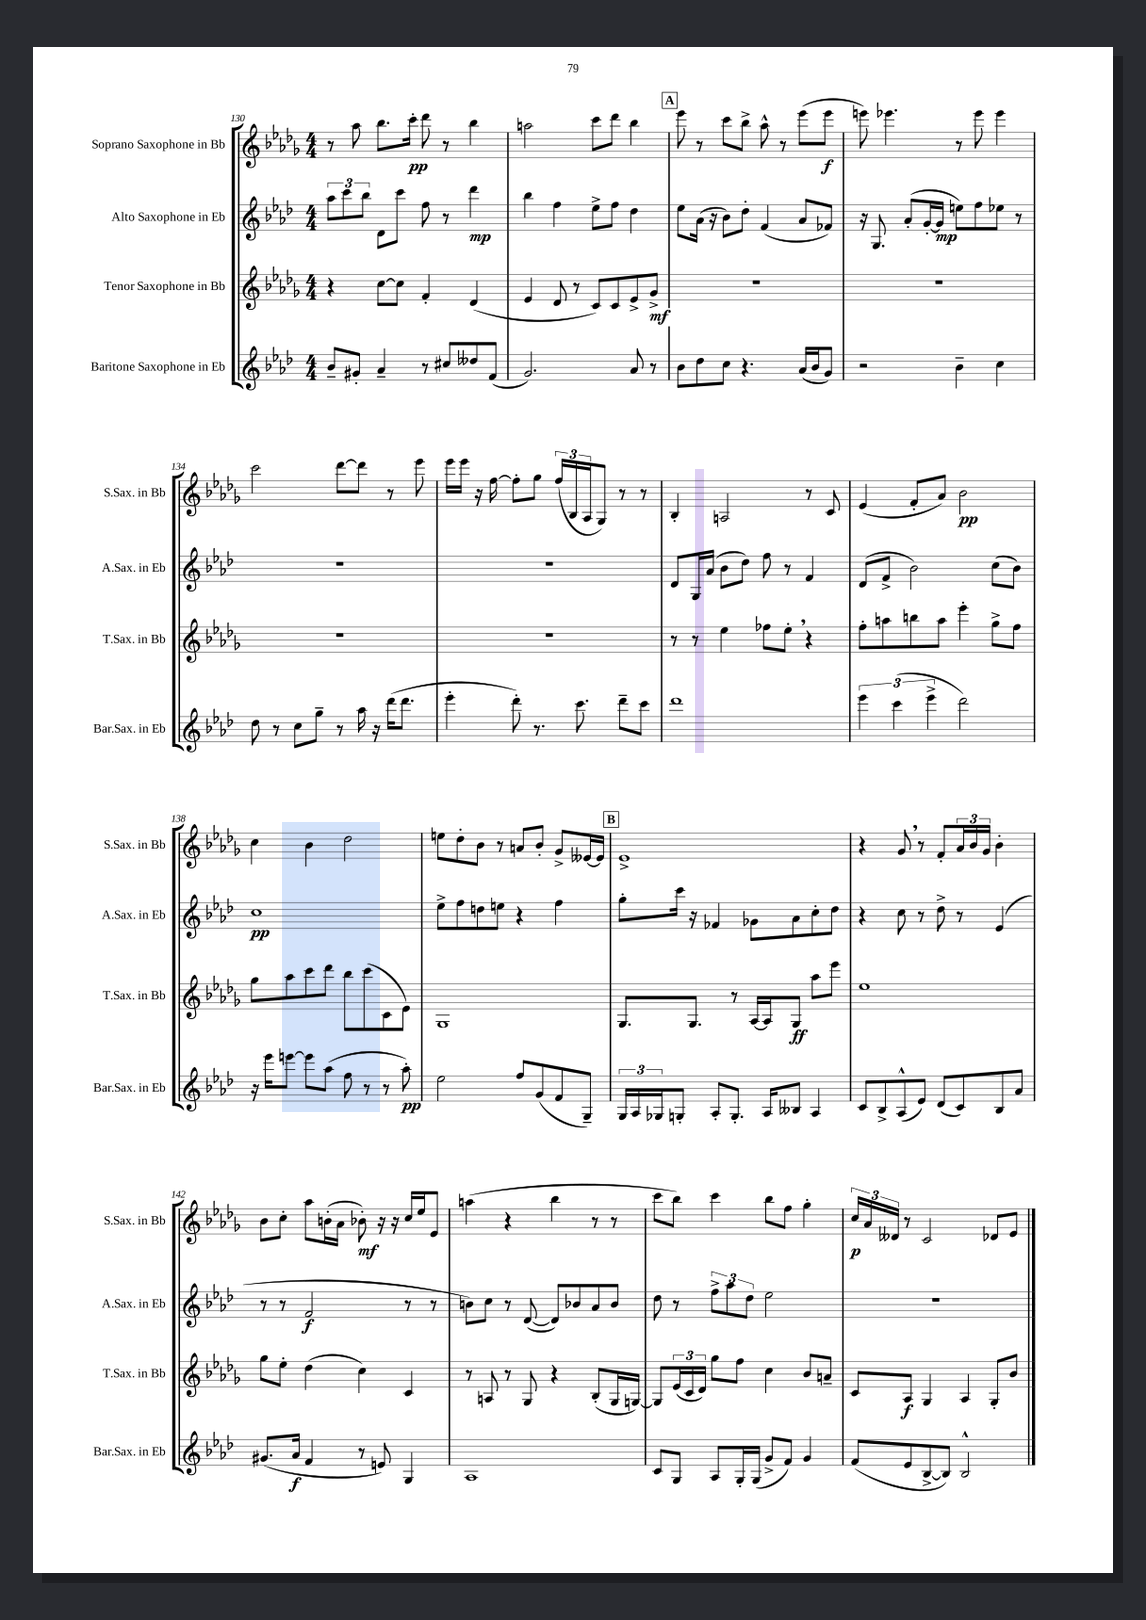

**kern	**dynam	**kern	**dynam	**kern	**dynam	**kern	**dynam
*part4	*part4	*part3	*part3	*part2	*part2	*part1	*part1
*staff4	*staff4	*staff3	*staff3	*staff2	*staff2	*staff1	*staff1
*I"Baritone Saxophone in Eb	*	*I"Tenor Saxophone in Bb	*	*I"Alto Saxophone in Eb	*	*I"Soprano Saxophone in Bb	*
*I'Bar.Sax. in Eb	*	*I'T.Sax. in Bb	*	*I'A.Sax. in Eb	*	*I'S.Sax. in Bb	*
*clefG2	*	*clefG2	*	*clefG2	*	*clefG2	*
*k[b-e-a-d-]	*	*k[b-e-a-d-g-]	*	*k[b-e-a-d-]	*	*k[b-e-a-d-g-]	*
*M4/4	*	*M4/4	*	*M4/4	*	*M4/4	*
=130	=130	=130	=130	=130	=130	=130	=130
8b-~/L	.	4r	.	12aa-\L	.	8r	.
.	.	.	.	12ccc\	.	.	.
8g#X'/J	.	.	.	.	.	8aa-\	.
.	.	.	.	12bb-\J	.	.	.
4a-~/	.	[8cc\L	.	8d-\L	.	8.bb-\L	.
.	.	8cc\J]	.	8ccc\J	.	.	.
.	.	.	.	.	.	16ccc'\Jk	pp
8r	.	4f'/	.	8ff\	.	8ddd-\	.
8cc#X/L	.	.	.	8r	.	8r	.
8dd--X/	.	(4d-/	.	4ddd-\	mp	4bb-\	.
(8f/J	.	.	.	.	.	.	.
=131	=131	=131	=131	=131	=131	=131	=131
2.g/)	.	4e-/	.	4bb-\	.	2aan\	.
.	.	8d-/	.	4ff\	.	.	.
.	.	8r	.	.	.	.	.
.	.	8c/L)	.	8ee-^\L	.	8ccc\L	.
.	.	8c/	.	8ff\J	.	8ddd-\J	.
8a-/	.	8e-^/	.	4dd-\	.	4bb-\	.
8r	.	8g-^/J	mf	.	.	.	.
!!LO:REH:place=s1:t=A
=132	=132	=132	=132	=132	=132	=132	=132
8b-\L	.	1r	.	8ee-\L	.	8eee-\	.
8dd-\	.	.	.	(16a-\Jk	.	8r	.
.	.	.	.	16r	.	.	.
8cc\J	.	.	.	8b-\L)	.	8ccc\L	.
4.r	.	.	.	8dd-'\J	.	8bb-^\J	.
.	.	.	.	(4f/	.	8aa-^^\	.
.	.	.	.	.	.	8r	.
(16a-/LL	.	.	.	8a-/L	.	(8eee-\L	.
16b-/J	.	.	.	.	.	.	.
8g/J)	.	.	.	8f-X/J)	.	8eee-\J	f
=133	=133	=133	=133	=133	=133	=133	=133
2r	.	1r	.	16r	.	8eeen\)	.
.	.	.	.	8.G/	.	.	.
.	.	.	.	.	.	4.eee-X\	.
.	.	.	.	(8a-'/L	.	.	.
.	.	.	.	[16g'/L	.	.	.
.	.	.	.	16g/JJ]	mp	.	.
4b-~\	.	.	.	8een\L)	.	8r	.
.	.	.	.	8ff\	.	8eee-\	.
4cc\	.	.	.	8ee-X\J	.	4eee-\	.
.	.	.	.	8r	.	.	.
!!LO:LB:g=z
=134	=134	=134	=134	=134	=134	=134	=134
8dd-\	.	1r	.	1r	.	2ccc\	.
8r	.	.	.	.	.	.	.
8cc\L	.	.	.	.	.	.	.
8gg~\J	.	.	.	.	.	.	.
8r	.	.	.	.	.	[8ddd-\L	.
16aa-\	.	.	.	.	.	8ddd-\J]	.
16r	.	.	.	.	.	.	.
(16ddd-\KL	.	.	.	.	.	8r	.
8.ddd-\J	.	.	.	.	.	.	.
.	.	.	.	.	.	8eee-\	.
=135	=135	=135	=135	=135	=135	=135	=135
4eee-'\	.	1r	.	1r	.	16eee-\LL	.
.	.	.	.	.	.	16eee-\JJ	.
.	.	.	.	.	.	16r	.
.	.	.	.	.	.	[16ff\	.
8ddd-'\)	.	.	.	.	.	8ff'\L]	.
8.r	.	.	.	.	.	8gg-\J	.
.	.	.	.	.	.	(24ff/LL	.
.	.	.	.	.	.	24B-/	.
8.ccc\	.	.	.	.	.	.	.
.	.	.	.	.	.	24A-/J	.
.	.	.	.	.	.	8G-/J)	.
8ddd-~\L	.	.	.	.	.	8r	.
8ccc\J	.	.	.	.	.	8r	.
=136	=136	=136	=136	=136	=136	=136	=136
1ddd-	.	8r	.	8d-/L	.	4B-'/	.
.	.	8r	.	16G/L	.	.	.
.	.	.	.	(16a-/JJ	.	.	.
.	.	4ee-\	.	8b-\L	.	2An/	.
.	.	.	.	8dd-\J)	.	.	.
.	.	8ff-X\L	.	8ff\	.	.	.
.	.	8ee-',\J	.	8r	.	.	.
.	.	4r	.	4f/	.	8r	.
.	.	.	.	.	.	8c/	.
=137	=137	=137	=137	=137	=137	=137	=137
6eee-\	.	8ff'\L	.	(8d-/L	.	(4e-/	.
.	.	8aan\	.	8f^/J	.	.	.
(6ccc\	.	.	.	.	.	.	.
.	.	8bbn\	.	2b-\)	.	8f'/L	.
6eee-^\	.	.	.	.	.	.	.
.	.	8aa\J	.	.	.	8a-/J)	.
2ddd-\)	.	4eee-'\	.	.	.	2b-\	pp
.	.	8gg-^\L	.	(8cc\L	.	.	.
.	.	8ff\J	.	8b-\J)	.	.	.
!!LO:LB:g=z
=138	=138	=138	=138	=138	=138	=138	=138
16r	.	8gg-\L	.	1cc	pp	4cc\	.
16eee-\KL	.	.	.	.	.	.	.
[8eeen\J	.	8aa-\	.	.	.	.	.
8eee\L]	.	8ccc\	.	.	.	4b-\	.
(8aa-\J	.	8ddd-\J	.	.	.	.	.
8ff\	.	8bb-\L	.	.	.	2dd-\	.
8r	.	(8ccc\	.	.	.	.	.
8r	.	8c\	.	.	.	.	.
8aa-'\)	pp	8e-\J)	.	.	.	.	.
=139	=139	=139	=139	=139	=139	=139	=139
2ee-\	.	1G-	.	8ee-^\L	.	8een\L	.
.	.	.	.	8ff\	.	8dd-'\	.
.	.	.	.	8ddn\	.	8b-\J	.
.	.	.	.	8een\J	.	8r	.
8ff/L	.	.	.	4r	.	8an/L	.
(8g/	.	.	.	.	.	8b-'/J	.
8f/	.	.	.	4ff\	.	8g-^/L	.
8G~/J)	.	.	.	.	.	[16e--X/L	.
.	.	.	.	.	.	16e--/JJ]	.
!!LO:REH:place=s1:t=B
=140	=140	=140	=140	=140	=140	=140	=140
24G/LL	.	8.G-/L	.	8gg'\L	.	1e-^	.
24A-/	.	.	.	.	.	.	.
24G-X/J	.	.	.	.	.	.	.
8Gn'/J	.	.	.	16ccc\Jk	.	.	.
.	.	8.G-/J	.	16r	.	.	.
8A-'/L	.	.	.	4f-X/	.	.	.
8.G'/J	.	8r	.	.	.	.	.
.	.	[16A-/LL	.	8g-X\L	.	.	.
16A-/KL	.	16A-/J]	.	.	.	.	.
8B--X/J	.	8G-/J	ff	8a-\	.	.	.
4A-/	.	8aa-\L	.	8cc'\	.	.	.
.	.	8eee-\J	.	8dd-\J	.	.	.
=141	=141	=141	=141	=141	=141	=141	=141
8c/L	.	1ee-	.	4r	.	4r	.
8B-^/	.	.	.	.	.	.	.
(8A-^^/	.	.	.	8cc\	.	8g-,/	.
8e-/J)	.	.	.	8r	.	8r	.
(8d-/L	.	.	.	8dd-^\	.	8f'/L	.
8c/)	.	.	.	8r	.	24a-/L	.
.	.	.	.	.	.	24b-/	.
.	.	.	.	.	.	24g-/JJ	.
8B-/	.	.	.	(4e-/	.	4b-'\	.
8a-/J	.	.	.	.	.	.	.
!!LO:LB:g=z
=142	=142	=142	=142	=142	=142	=142	=142
(8.g#X/L	.	8gg-\L	.	8r	.	8b-\L	.
.	.	8ee-'\J	.	8r	.	8cc'\J	.
16a-/Jk	f	.	.	.	.	.	.
4f/	.	(4dd-\	.	2f/	f	8aa-\L	.
.	.	.	.	.	.	(16bn'\L	.
.	.	.	.	.	.	16a-\JJ	.
8r	.	4cc\)	.	.	.	8b-X'\)	mf
8en/)	.	.	.	.	.	16r	.
.	.	.	.	.	.	16r	.
4G/	.	4c/	.	8r	.	16cc/LL	.
.	.	.	.	.	.	16ee-/J	.
.	.	.	.	8r	.	8e-/J	.
=143	=143	=143	=143	=143	=143	=143	=143
1A-	.	8r	.	8bn\L)	.	(4aan\	.
.	.	8An/	.	8cc\J	.	.	.
.	.	8r	.	8r	.	4r	.
.	.	8G-/	.	([8d-/	.	.	.
.	.	4r	.	8d-/L])	.	4bb-\	.
.	.	.	.	8b-X/	.	.	.
.	.	(8B-'/L	.	8a-/	.	8r	.
.	.	16G-/L	.	8b-/J	.	8r	.
.	.	[16Gn/JJ)	.	.	.	.	.
=144	=144	=144	=144	=144	=144	=144	=144
8c/L	.	8G/L]	.	8dd-\	.	8ccc\L	.
8G/J	.	(24e-/L	.	8r	.	8bb-\J)	.
.	.	24c/	.	.	.	.	.
.	.	24d-/JJ)	.	.	.	.	.
8A-/L	.	8gg-\L	.	12ff^\L	.	4ccc\	.
.	.	.	.	12aa-\	.	.	.
16G'/L	.	8ff\J	.	.	.	.	.
.	.	.	.	12dd-\J	.	.	.
(16G/JJ	.	.	.	.	.	.	.
8g^/L	.	4cc\	.	2ee-\	.	8bb-\L	.
8f/J)	.	.	.	.	.	8ff\J	.
4g/	.	8b-/L	.	.	.	4gg-'\	.
.	.	8an~/J	.	.	.	.	.
=145	=145	=145	=145	=145	=145	=145	=145
(8f/L	.	8c/L	.	1r	.	24cc/LL	p
.	.	.	.	.	.	24a-/	.
.	.	.	.	.	.	24d--X/JJ	.
8e-/	.	8A-/J	f	.	.	8r	.
[8B-^/	.	4G-/	.	.	.	2c/	.
8B-/J])	.	.	.	.	.	.	.
2B-^^/	.	4A-/	.	.	.	.	.
.	.	8G-'/L	.	.	.	8d-X/L	.
.	.	8b-/J	.	.	.	8e-/J	.
==	==	==	==	==	==	==	==
*-	*-	*-	*-	*-	*-	*-	*-
